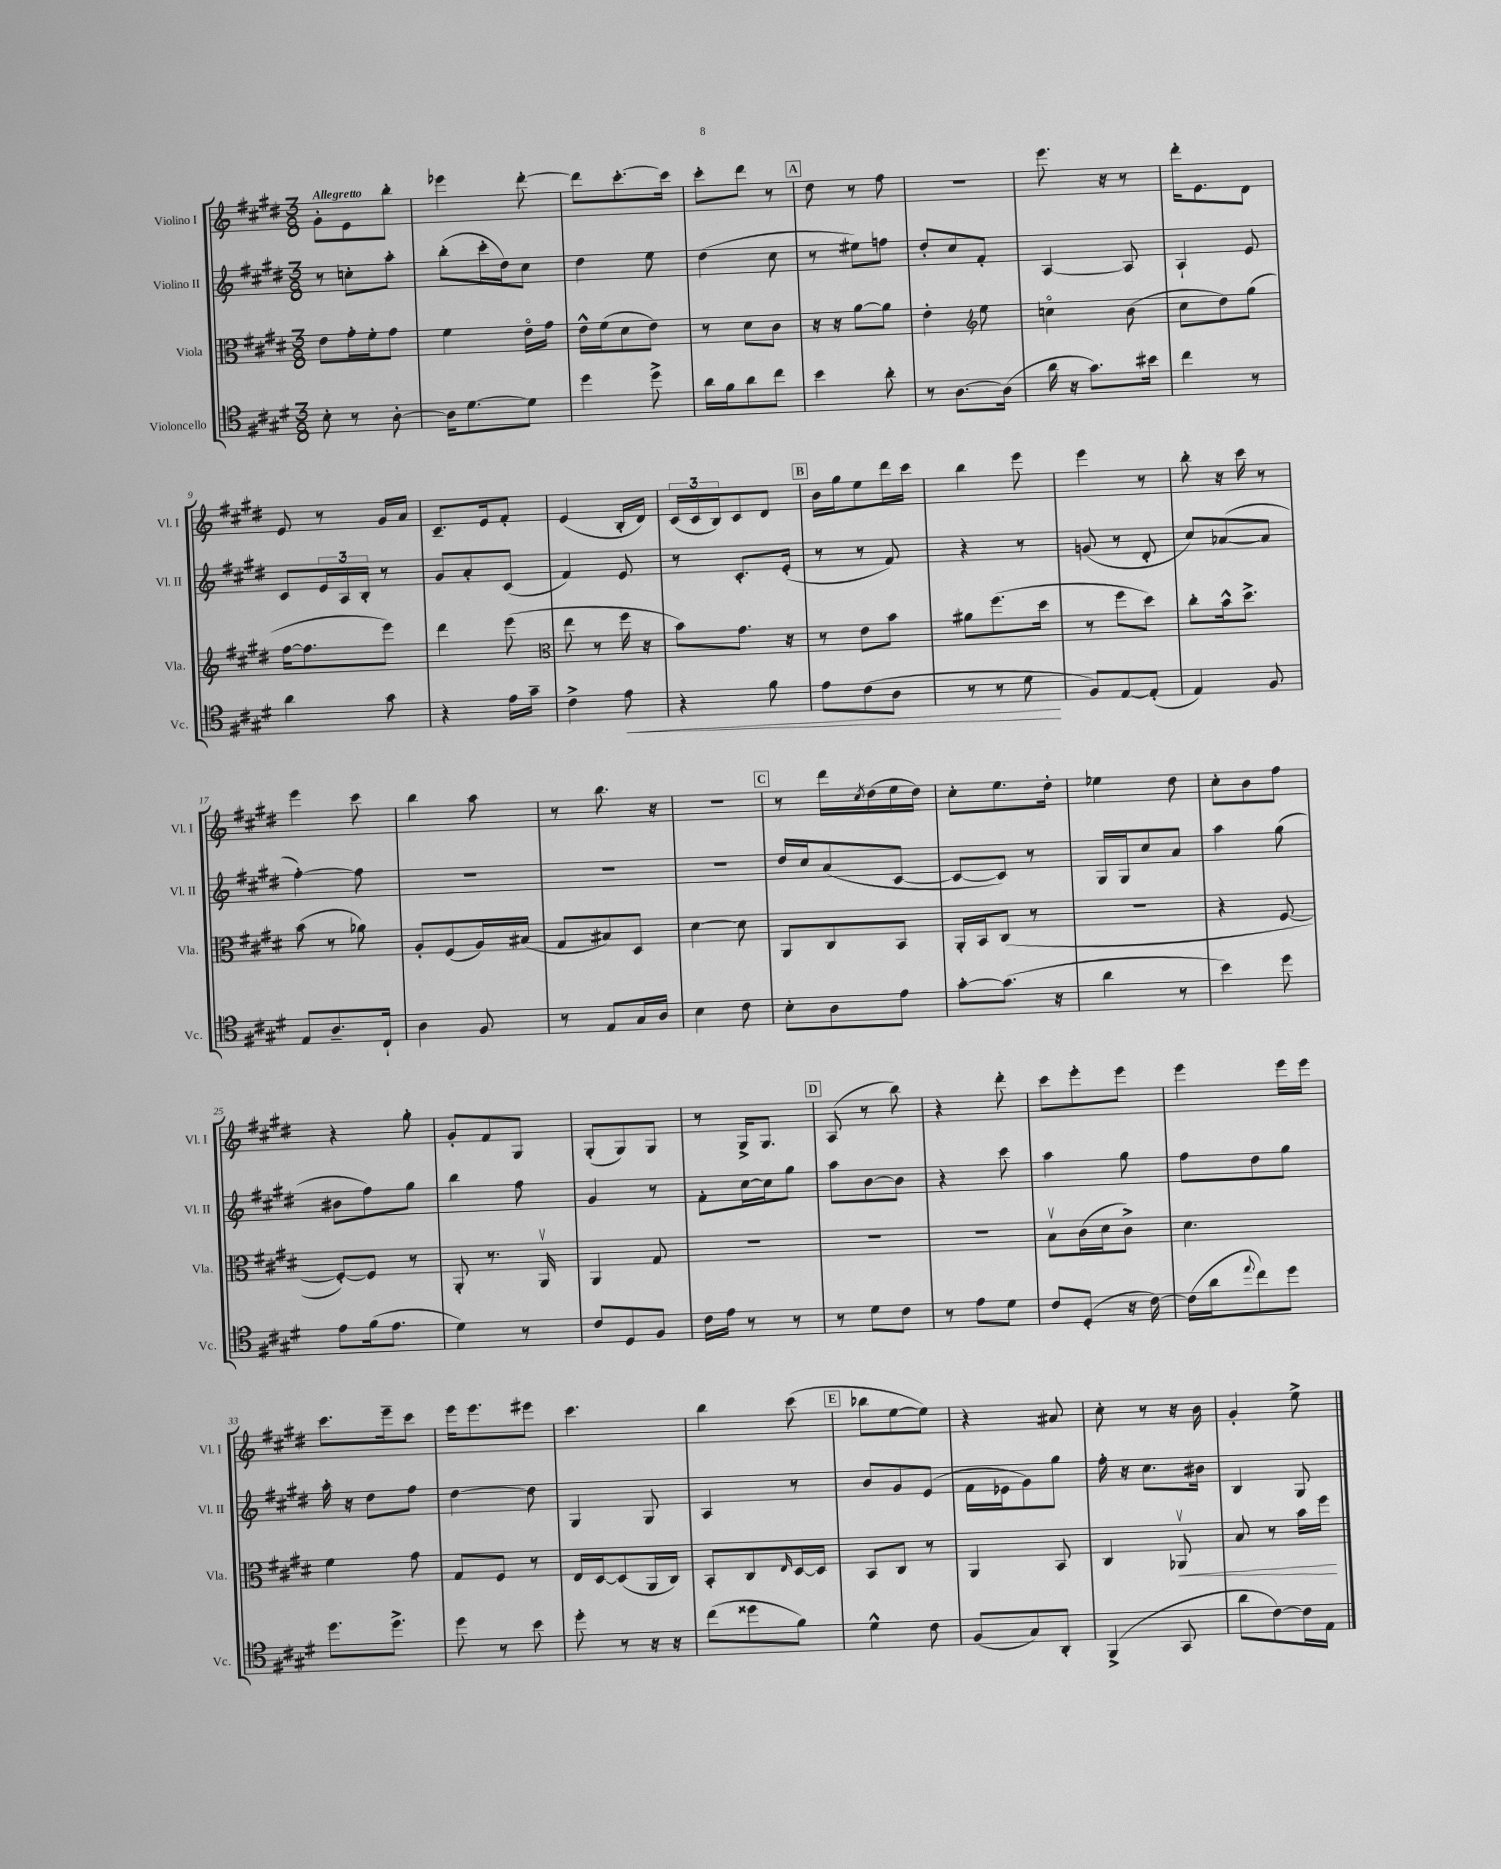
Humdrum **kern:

**kern	**kern	**kern	**kern
*staff4	*staff3	*staff2	*staff1
*clefC4	*clefC3	*clefG2	*clefG2
*k[f#c#g#d#]	*k[f#c#g#d#]	*k[f#c#g#d#]	*k[f#c#g#d#]
*M3/8	*M3/8	*M3/8	*M3/8
8B'	8e	8r	8g#'
8r	16g#'	8cc'	8e
.	16f#'	.	.
[8A'	8g#	8aa'	8bb'
=	=	=	=
16A]	4f#	(8bb'	4eee-
[8.d#	.	.	.
.	.	16ccc#'	.
.	.	16dd#)	.
8d#]	16eo	8cc#	[8ddd#'
.	16g#	.	.
=	=	=	=
4dd#	16e^^	4dd#	8ddd#]
.	(16f#	.	.
.	8d#	.	[8.ccc#'
8dd#^	8e)	8ee	.
.	.	.	16ccc#]
=	=	=	=
16a	8r	(4dd#	8ccc#'
16f#	.	.	.
8a	8d#	.	8ddd#
8cc#	8c#	8cc#	8r
=	=	=	=
4b	16r	8r	8dd#
.	16r	.	.
.	[8a	8ee#)	8r
8a'	8a]	8ff	8ff#
=	=	=	=
8r	4e'	8dd#'	4.r
[8.A	.	8cc#	.
*	*clefG2	*	*
.	8ee	8f#'	.
(16A]	.	.	.
=	=	=	=
16a	4cco	[4A	8.eee
16r	.	.	.
8.g#)	.	.	.
.	.	.	16r
.	(8b	8A]	8r
16b#	.	.	.
=	=	=	=
4cc#	8cc#	4A`	16ddd#'
.	.	.	8.e
.	8dd#)	.	.
8r	(8gg#	8e	8d#
=	=	=	=
4a	[16ff#	8c#	8e
.	8.ff#]	.	.
.	.	24e	8r
.	.	24A	.
.	.	24B'	.
8g#	8eee)	8r	16g#
.	.	.	16a
=	=	=	=
4r	4ddd#	8g#	8.c#~
.	.	8a'	.
.	.	.	16e
16e	(8eee	(8c#	8f#'
16g#~	.	.	.
=	=	=	=
*	*clefC3	*	*
4c#^	8ee	4f#)	(4e
.	8r	.	.
8e	16ff#	8e	16B'
.	16r	.	16d#)
=	=	=	=
4r	8b)	8r	(24c#
.	.	.	24c#
.	.	.	24B)
.	8.g#	8.c#'	8c#
8f#	.	.	8d#
.	16r	(16e'	.
=	=	=	=
8e	8r	8r	16b
.	.	.	16gg#
(8c#	8e	8r	8ee
8A	8b	8f#)	16ddd#
.	.	.	16ccc#
=	=	=	=
8r	8a#	4r	4bb
8r	(8.ff#	.	.
8d#	.	8r	8eee
.	16dd#	.	.
=	=	=	=
8F#)	8r	(8g	4eee
[8E	8ff#	8r	.
(8E']	8dd#)	8d#'	8r
=	=	=	=
4E)	8cc#'	8cc#)	8bb'
.	16b^^	([8a-	16r
.	8.dd#^	.	16ccc#
8F#	.	8a-]	8r
=	=	=	=
8E	(8b	[4ff#')	4eee
8.A~	8r	.	.
.	8a-)	8ff#]	8ccc#
16C#`	.	.	.
=	=	=	=
4A	8A'	4.r	4bb
.	(8F#	.	.
8F#	16A)	.	8aa
.	(16B#	.	.
=	=	=	=
8r	8G#	4.r	8r
8E	8B#)	.	8.bb
16G#	8D#	.	.
16A	.	.	16r
=	=	=	=
4B	[4d#	4.r	4.r
8c#	8d#]	.	.
=	=	=	=
8B'	8AA	16dd#	8r
.	.	16cc#	.
8A	8C#	(8a	16ddd#
.	.	.	8qcc#
.	.	.	(16dd#
8e	8BB	[8c#	16ee
.	.	.	16dd#)
=	=	=	=
[8g#'	16AA'	8c#_	8cc#'
.	16BB	.	.
(8.g#]	(8C#	8c#])	8.ee
.	8r	8r	.
16r	.	.	16dd#'
=	=	=	=
4a	4.r	16G#	4ee-
.	.	16G#	.
.	.	8cc#	.
8r	.	8a	8dd#
=	=	=	=
4b)	4r	4aa	8cc#'
.	.	.	8b
8dd#	[8F#	(8gg#	8ff#
=	=	=	=
8e	8F#'_)	8b#	4r
(16f#	8F#]	8ff#)	.
8.e	.	.	.
.	8r	8gg#	8gg#'
=	=	=	=
4d#)	8AA'	4bb	8g#'
.	8.r	.	8f#
8r	.	8ff#	8G#
.	16AAv	.	.
=	=	=	=
8c#	4AA	4g#	(8G#'
8D#	.	.	8G#)
8F#	8G#	8r	8G#
=	=	=	=
16c#	4.r	8f#'	8r
16e	.	.	.
8r	.	[16cc#	16G#^
.	.	16cc#]	8.G#
8r	.	8gg#	.
=	=	=	=
8r	4.r	8aa	(8A
8d#	.	[8b	8r
8c#	.	8b]	8bb)
=	=	=	=
8r	4.r	4r	4r
8e	.	.	.
8d#	.	8ccc#	8ddd#'
=	=	=	=
8c#	8Bv	4aa	8ccc#
(8D#'	(16c#	.	8eee'
.	16d#	.	.
16r	8c#^)	8gg#	8eee
[16c#)	.	.	.
=	=	=	=
(16c#]	4.d#	8ff#	4eee
16a	.	.	.
8qqee	.	.	.
8cc#)	.	8dd#	.
8dd#	.	8gg#	16eee
.	.	.	16eee
=	=	=	=
8.dd#	4f#	16aa'	8.ccc#
.	.	16r	.
.	.	8dd#	.
8.dd#^	.	.	16eee~
.	8g#	8ff#	8ccc#
=	=	=	=
8dd#	8G#	[4dd#	16eee
.	.	.	8.eee
8r	8F#	.	.
8b	8r	8dd#]	8eee#
=	=	=	=
8dd#'	16E	4G#	4.ccc#
.	[16D#	.	.
8r	(8D#]	.	.
16r	16AA	8G#	.
16r	16C#)	.	.
=	=	=	=
(8cc#	8BB'	4A	4bb
8dd##	8C#	.	.
.	16qqE	.	.
8f#)	[16D#	8r	(8ccc#
.	16D#]	.	.
=	=	=	=
4d#^^	8BB	8b	8bb-
.	8C#	8g#	[8ee
8c#	8r	(8e	8ee])
=	=	=	=
(8F#	4AA	16f#	4r
.	.	16e-	.
8G#)	.	8g#)	.
8AA'	8BB	8gg#	8a#
=	=	=	=
(4FF#^	4C#	16ff#'	8cc#'
.	.	16r	.
.	.	8.cc#	8r
8GG#	8AA-v	.	16r
.	.	16b#	16b
=	=	=	=
8a	8B	4B	4g#'
[8c#)	8r	.	.
16c#]	16b	8G#	8ee^
16E	16ff#	.	.
==	==	==	==
*-	*-	*-	*-
